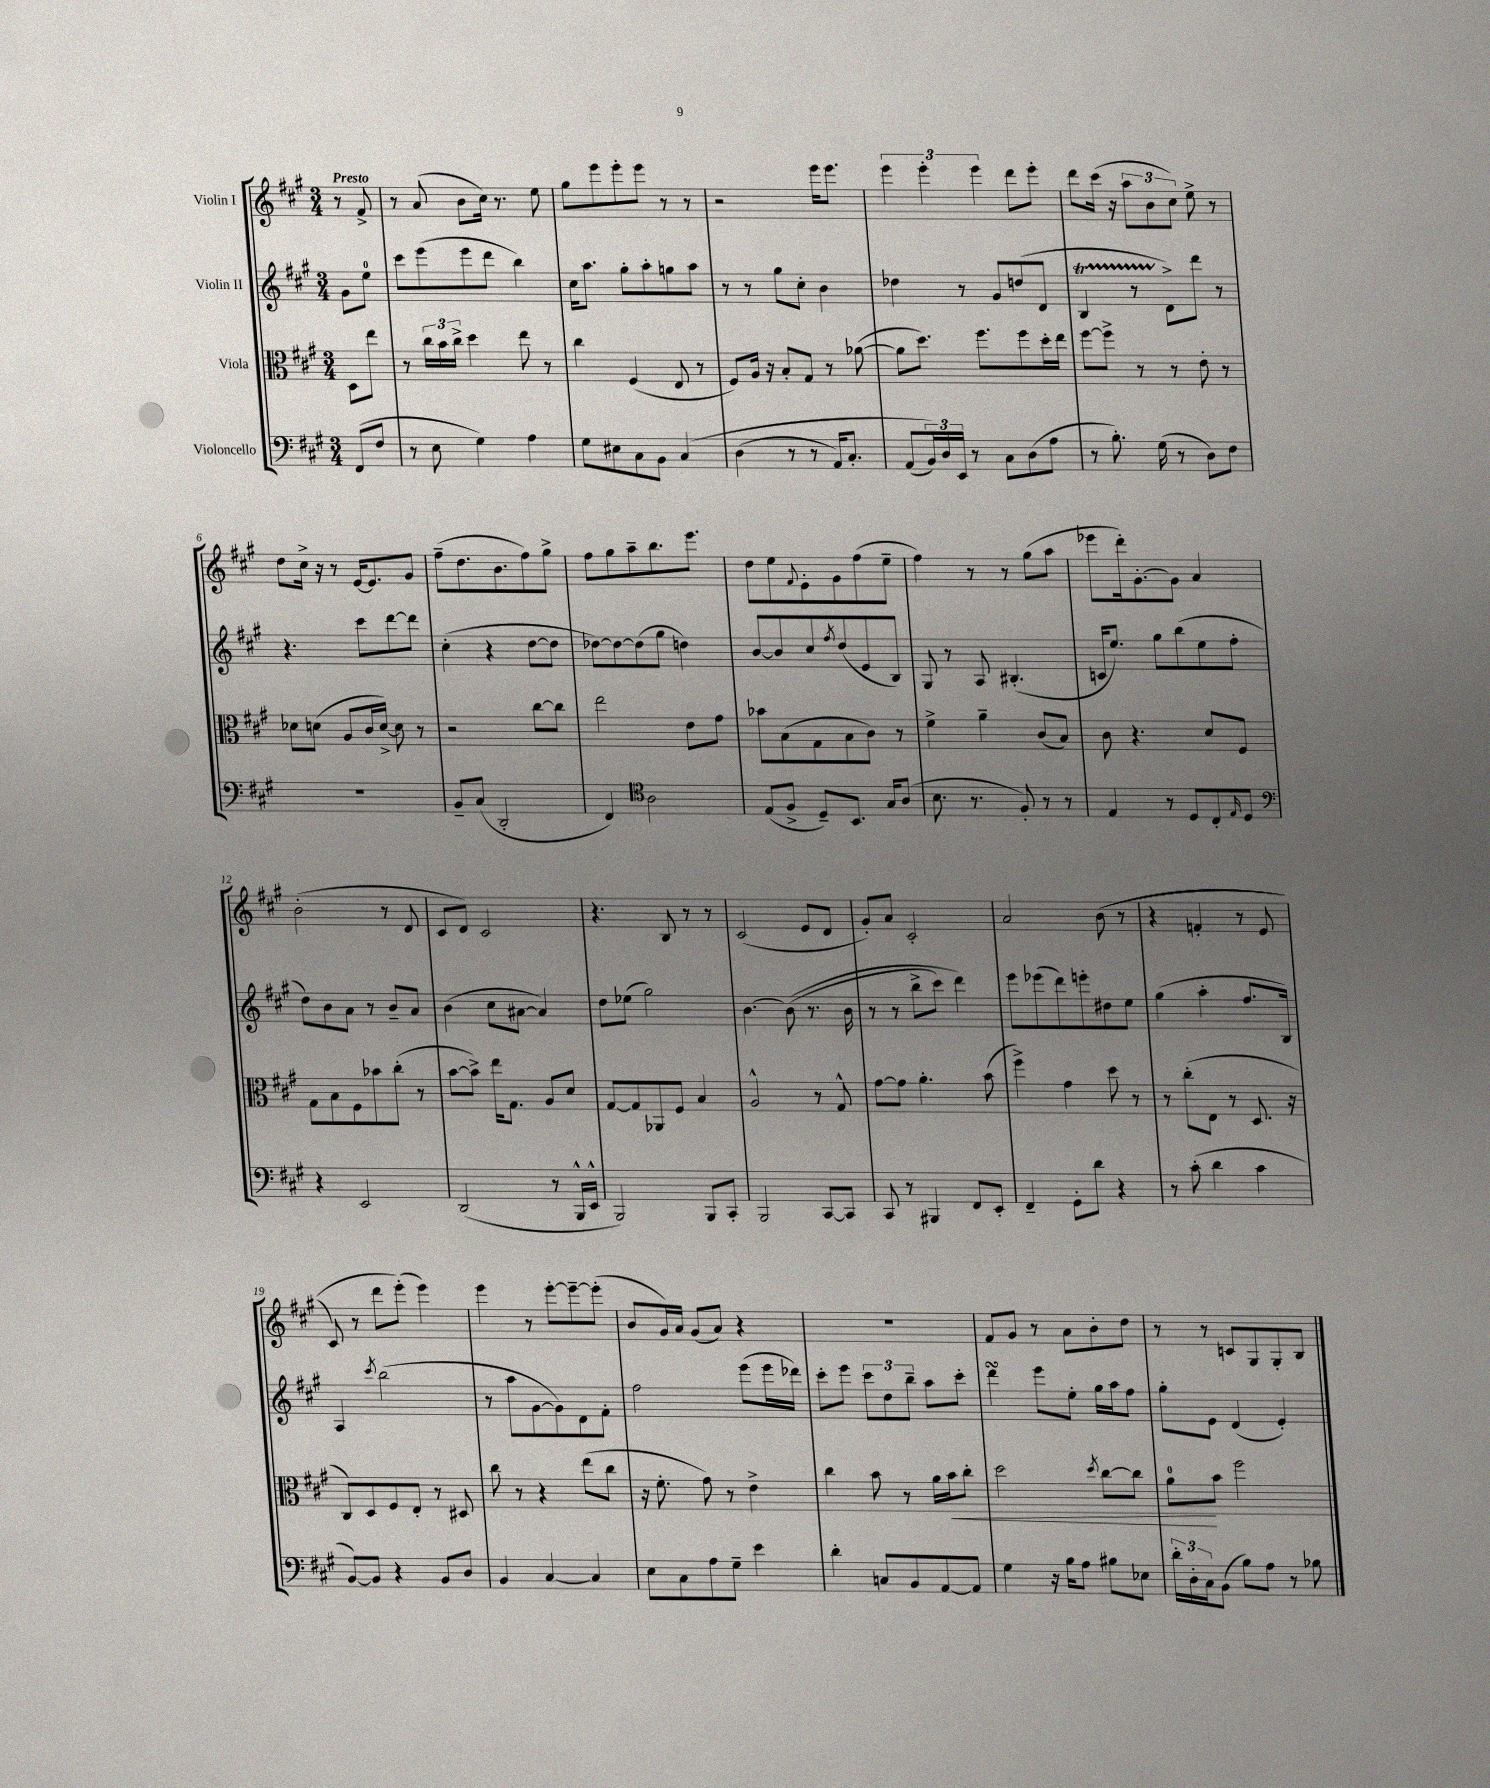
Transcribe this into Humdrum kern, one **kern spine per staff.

**kern	**kern	**kern	**kern
*staff4	*staff3	*staff2	*staff1
*clefF4	*clefC3	*clefG2	*clefG2
*k[f#c#g#]	*k[f#c#g#]	*k[f#c#g#]	*k[f#c#g#]
*M3/4	*M3/4	*M3/4	*M3/4
(8FF#	8D	8g#	8r
8F#	8ee	8ee	8f#^
=	=	=	=
8r	8r	8ccc#	8r
8E	24cc#	(8eee	(8a
.	24b	.	.
.	24cc#^	.	.
4G#)	4dd	8eee	8b
.	.	8ddd	16cc#)
.	.	.	8.r
4A	8ee	4bb)	.
.	8r	.	8ee
=	=	=	=
8G#	4cc#	16cc#	8gg#
.	.	8.aa	.
8E#	.	.	8eee
8C#	(4F#	8gg#'	8eee'
8BB	.	8aa'	8eee
&(4C#	8E	8gg	8r
.	8r	8aa	8r
=	=	=	=
(4D	8F#)	8r	2r
.	16A	8r	.
.	16r	.	.
8r	8B'	8gg#	.
8r	8G#	8cc#'	.
16AA)	8r	4b	16eee
8.C#'	.	.	8.eee
.	([8a-	.	.
=	=	=	=
(8AA	8a-]	4dd-	6eee
24BB)&)	8.dd)	.	.
24D	.	.	6eee'
24EE	.	.	.
8r	.	8r	.
.	8.ff#	.	.
.	.	.	6eee
8C#	.	8g#	.
(8D	8ff#	(8dd	8ddd
8A	16dd'	8d	8eee'
.	16ee	.	.
=	=	=	=
8r	[8ff#	4B	8ddd
8.B')	8ff#^]	.	(16ccc#
.	.	.	16r
.	8r	8r	12aa
(16G#	.	.	.
.	.	.	12b
8r	8r	8d^)	.
.	.	.	12cc#)
8D)	8e'	8ddd	8ee^
8F#	8r	8r	8r
=	=	=	=
2.r	8d-	4.r	8dd
.	(8d	.	16cc#^
.	.	.	16r
.	8A	.	8r
.	16c#	8ccc#	[16e
.	[16d^)	.	8.e]
.	8d]	[8ddd	.
.	8r	8ddd]	8g#
=	=	=	=
8BB~	2r	(4cc#'	(8ff#~
(8C#	.	.	8.dd
2DD'	.	4r	.
.	.	.	8.b
.	[8cc#	[8dd	8ff#)
.	8cc#]	8dd]	8gg#^
=	=	=	=
4FF#)	2ee	[8dd-)	8ff#
.	.	8dd-_	8gg#
*clefC4	*	*	*
2A	.	(8dd-]	8aa~
.	.	8gg#	8.bb
.	8e	4dd)	.
.	.	.	8.eee
.	8g#	.	.
=	=	=	=
(8E	8b-	[8b	8dd
8F#^	(8B	8b]	8ee
.	.	.	8qqf#
8D~)	8G#	8cc#	8e'
.	.	8qff#	.
8.BB	8B	(8dd	8g#
.	8c#)	8e	(8ff#
16G#	.	.	.
(8A	8r	8B)	8ee~
=	=	=	=
8.B	4f#^	8G#	4ff#)
.	.	8r	.
8.r	.	.	.
.	4a~	8A	8r
8F#')	.	(4.B#'	8r
8r	(8c#	.	(8gg#
8r	8B)	.	8aa
=	=	=	=
4E	8c#	16c	8eee-
.	.	8.ee)	.
.	4.r	.	16ddd')
.	.	.	[8.g#'
8r	.	8gg#	.
8D	.	(8bb	8g#]
8C#'	8d	8ee	4a
16qqE	.	.	.
8D	8F#	8ff#'	.
=	=	=	=
*clefF4	*	*	*
4r	8G#	8dd)	(2b'
.	8B	8b	.
2EE	8F#	8a	.
.	8b-	8r	.
.	(8cc#'	8b~	8r
.	8r	8a	8d
=	=	=	=
(2DD	[8b	(4b	8c#
.	8b^])	.	8d)
.	16ee	8cc#	2c#
.	8.G#	.	.
.	.	[8a#	.
8r	8A	4a#])	.
16BBB^^	8d	.	.
16EE^^	.	.	.
=	=	=	=
2BBB)	[8G#	8dd	4.r
.	8G#]	(8ee-	.
.	8AA-	2gg#)	.
.	8F#	.	8B
8BBB	4B	.	8r
8CC#'	.	.	8r
=	=	=	=
2BBB	2A^^	[4.b	(2c#
.	.	&((8b]	.
[8CC#	8r	8.r	8e
8CC#]	8G#^^	.	8d
.	.	16b	.
=	=	=	=
8CC#	[8g#	8r	8g#')
8r	8g#]	8r	8a
4BBB#	4.a'	8bb^	2c#'
.	.	8ccc#)	.
8FF#	.	4ddd&)	.
8EE'	(8b	.	.
=	=	=	=
4FF#~	4ff#^)	8eee	2a
.	.	(8eee-	.
8GG#'	4g#	8ddd)	.
8d	.	8eee'	.
4r	8dd	8dd#	&((8b
.	8r	8ee	8r
=	=	=	=
8r	8r	(4gg#	4r
(8c#'	(8cc#'	.	.
4d	8E	4aa'	4f'
.	8r	.	.
4c#	8.D	8.ff#	8r
.	.	.	8e
.	16r	16B)	.
=	=	=	=
[8BB)	8C#)	4A	8c#)
8BB]	8D	.	8r
.	.	8qccc#	.
4r	8F#	(2bb	8ddd
.	8E'	.	(8eee'&)
8BB	8r	.	4eee)
8D	8D#	.	.
=	=	=	=
4BB	8cc#	8r	4eee
.	8r	8aa	.
[4C#	4r	[8g#	8r
.	.	8g#])	[8eee'
4C#]	(8ee	8d	8eee~_
.	8cc#	8f#'	(8eee']
=	=	=	=
8E	16r	2ff#	8b
.	8.f#'	.	.
8C#	.	.	16g#)
.	.	.	16a
8A	8g#)	.	(8g#
8G#~	8r	.	8a)
4e	4e^	(8eee	4r
.	.	16eee	.
.	.	16ddd-)	.
=	=	=	=
4d'	4cc#	8ccc#'	2.r
.	.	8eee	.
8C	8b	12ccc#	.
.	.	12dd	.
8BB	8r	.	.
.	.	12bb~	.
[8AA	16a	8aa	.
.	16b	.	.
8AA]	8cc#'	8ccc#'	.
=	=	=	=
4G#	2dd	4ddd	8f#
.	.	.	8g#
16r	.	8eee	8r
16B	.	.	.
8A	.	8ee'	8a
.	8qdd	.	.
8B#	[8cc#	16gg#	8b'
.	.	16aa	.
8E-	8cc#]	8ff#	8dd
=	=	=	=
24d'	8a	8gg#'	8r
24D'	.	.	.
24C#	.	.	.
(8BB	8b	8e	8r
8B)	2ff#	(4d	8c
8A	.	.	8G#
8r	.	4e')	8G#'
8B-	.	.	8B
==	==	==	==
*-	*-	*-	*-
